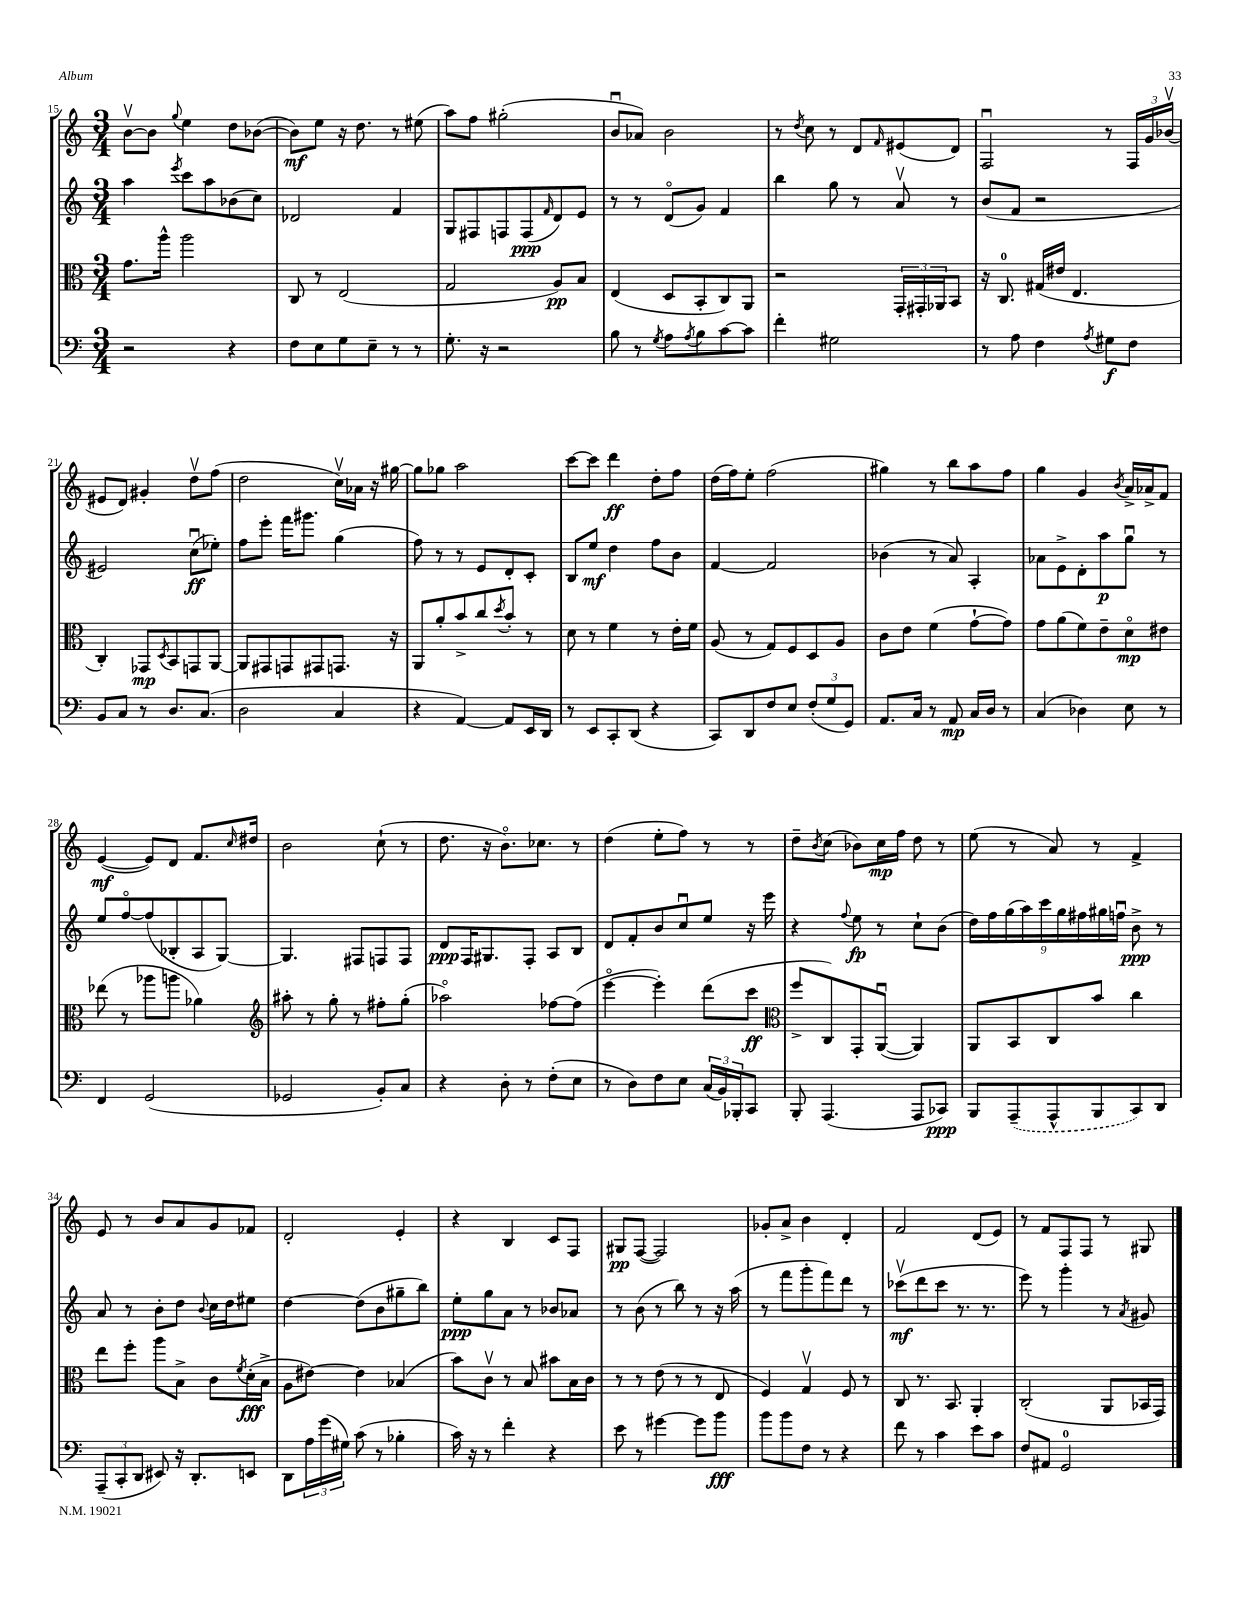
<<
\new StaffGroup <<
\new Staff = "s0" {
    \clef treble \key c \major \numericTimeSignature \time 3/4
    b'8~\upbow b'8 \appoggiatura { g''8 } e''4 d''8 bes'8~( |
    bes'8\mf) e''8 r16 d''8. r8 eis''8( |
    a''8) f''8 gis''2-.( |
    b'8\downbow aes'8) b'2 |
    r8 \acciaccatura { d''8 } c''8 r8 d'8 \grace { f'16 } eis'8( d'8) |
    f2\downbow r8 \tuplet 3/2 { f16 g'16 bes'16\upbow( } |
    eis'8 d'8) gis'4-. d''8\upbow f''8( |
    d''2 c''16\upbow) aes'16 r16 gis''16~ |
    gis''8 ges''8 a''2 |
    c'''8~ c'''8 d'''4\ff d''8-. f''8 |
    d''16( f''16) e''8-. f''2( |
    gis''4) r8 b''8 a''8 f''8 |
    g''4 g'4 \acciaccatura { b'8 } a'16-> aes'16-> f'8 |
    e'4~\mf( e'8) d'8 f'8. \grace { c''16 } dis''16 |
    b'2 c''8-!( r8 |
    d''8. r16 b'8.\flageolet) ces''8. r8 |
    d''4( e''8-. f''8) r8 r8 |
    d''8-- \acciaccatura { b'8 } c''8( bes'8) c''16\mp f''16 d''8 r8 |
    e''8( r8 a'8) r8 f'4-> |
    e'8 r8 b'8 a'8 g'8 fes'8 |
    d'2-. e'4-. |
    r4 b4 c'8 f8 |
    gis8\pp f8~( f2) |
    ges'8-. a'8-> b'4 d'4-. |
    f'2 d'8( e'8) |
    r8 f'8 f8 f8 r8 gis8 \bar "|." |
}
\new Staff = "s1" {
    \clef treble \key c \major \numericTimeSignature \time 3/4
    a''4 \acciaccatura { e'''8 } c'''8 a''8 bes'8( c''8) |
    des'2 f'4 |
    g8 fis8 f8 f8\ppp( \grace { f'16 } d'8) e'8 |
    r8 r8 d'8\flageolet( g'8) f'4 |
    b''4 g''8 r8 a'8\upbow r8 |
    b'8( f'8 r2 |
    eis'2) c''8\downbow\ff( ees''8-.) |
    f''8 e'''8-. f'''16 gis'''8. g''4( |
    f''8) r8 r8 e'8 d'8-. c'8-. |
    b8 e''8\mf d''4 f''8 b'8 |
    f'4~ f'2 |
    bes'4( r8 a'8) a4-. |
    aes'8 e'8-> d'8-. a''8\p g''8\downbow r8 |
    e''8 f''8~\flageolet f''8( bes8-. a8 g8~) |
    g4. fis8 f8 f8 |
    d'8\ppp f16 gis8. f8-. a8 b8 |
    d'8 f'8-. b'8 c''8\downbow e''8 r16 e'''16 |
    r4 \appoggiatura { f''8 } e''8\fp r8 c''8-! b'8( |
    \tuplet 9/8 { d''16) f''16 g''16( a''16) c'''16 g''16 fis''16 gis''16 f''16\downbow } b'8->\ppp r8 |
    a'8 r8 b'8-. d''8 \appoggiatura { b'8 } c''16 d''16 eis''8 |
    d''4~ d''8( b'8 gis''8-- b''8) |
    e''8-.\ppp g''8 a'8 r8 bes'8 aes'8 |
    r8 b'8( r8 b''8) r8 r16 a''16( |
    r8 f'''8 g'''8-. f'''8) d'''8 r8 |
    ces'''8\upbow\mf( d'''8 ces'''8 r8. r8. |
    e'''8) r8 g'''4-. r8 \acciaccatura { a'8 } gis'8 \bar "|." |
}
\new Staff = "s2" {
    \clef alto \key c \major \numericTimeSignature \time 3/4
    g'8. a''16-^ a''2 |
    c8 r8 e2( |
    g2 a8\pp) b8 |
    e4( d8 b,8-. c8) a,8 |
    r2 \tuplet 3/2 { g,16-. gis,16-. aes,16 } b,8 |
    r16 c8.-0 gis16( eis'16 e4. |
    c4-.) ges,8\mp \acciaccatura { d8 } b,8 g,8 a,8~ |
    a,8 gis,8 g,8 gis,8 g,8. r16 |
    a,8 a'8-. b'8-> c''8 \acciaccatura { d''8 } b'8-. r8 |
    d'8 r8 f'4 r8 e'16-. f'16 |
    a8( r8 g8) f8 d8 a8 |
    c'8 e'8 f'4( g'8~-! g'8) |
    g'8 a'8( f'8) e'8-- d'8\flageolet\mp eis'8 |
    ees''8( r8 aes''8 a''8 aes'4) |
    \clef treble ais''8-. r8 g''8-. r8 fis''8-. g''8-.( |
    aes''2\flageolet) fes''8~ fes''8( |
    e'''4~\flageolet e'''4-.) d'''8( c'''8\ff |
    \clef alto f''8-> c8) g,8-. a,8~\downbow( a,4) |
    a,8 b,8 c8 b'8 c''4 |
    e''8 f''8-. a''8 b8-> c'8 \acciaccatura { f'8 } d'16-.\fff( b16-> |
    a8 eis'8~) eis'4 bes4( |
    b'8) c'8\upbow r8 b8 bis'8 b16 c'16 |
    r8 r8 e'8( r8 r8 e8 |
    f4) g4\upbow f8 r8 |
    c8 r8. b,8. a,4-. |
    c2-.( a,8 bes,16 g,16) \bar "|." |
}
\new Staff = "s3" {
    \clef bass \key c \major \numericTimeSignature \time 3/4
    r2 r4 |
    f8 e8 g8 e8-- r8 r8 |
    g8.-. r16 r2 |
    b8 r8 \acciaccatura { g8 } a8 \acciaccatura { a8 } b8 c'8~ c'8 |
    f'4-. gis2 |
    r8 a8 f4 \acciaccatura { a8 } gis8\f f8 |
    b,8 c8 r8 d8. c8.( |
    d2 c4 |
    r4 a,4~) a,8 e,16 d,16 |
    r8 e,8 c,8-. d,8( r4 |
    c,8) d,8 f8 e8 \tuplet 3/2 { f8-.( g8 g,8) } |
    a,8. c16 r8 a,8\mp c16 d16 r8 |
    c4( des4) e8 r8 |
    f,4 g,2( |
    ges,2 b,8-.) c8 |
    r4 d8-. r8 f8-.( e8 |
    r8 d8) f8 e8 \tuplet 3/2 { c16( b,16) bes,,16-. } c,8 |
    b,,8-. a,,4.( a,,8 ces,8\ppp) |
    b,,8 \once \slurDashed a,,8--( a,,8-^ b,,8 c,8) d,8 |
    \tuplet 3/2 { a,,8--( c,8-. d,8 } eis,8) r16 d,8.-. e,8 |
    d,8 \tuplet 3/2 { a16 g'16( gis16) } c'8( r8 bes4-. |
    c'16) r16 r8 f'4-. r4 |
    e'8 r8 gis'4~ gis'8 b'8\fff |
    b'8 b'8 f8 r8 r4 |
    f'8 r8 c'4 e'8 c'8 |
    f8 ais,8 g,2-0 \bar "|." |
}
>>
>>
\layout { \context { \Score currentBarNumber = #15 } }
